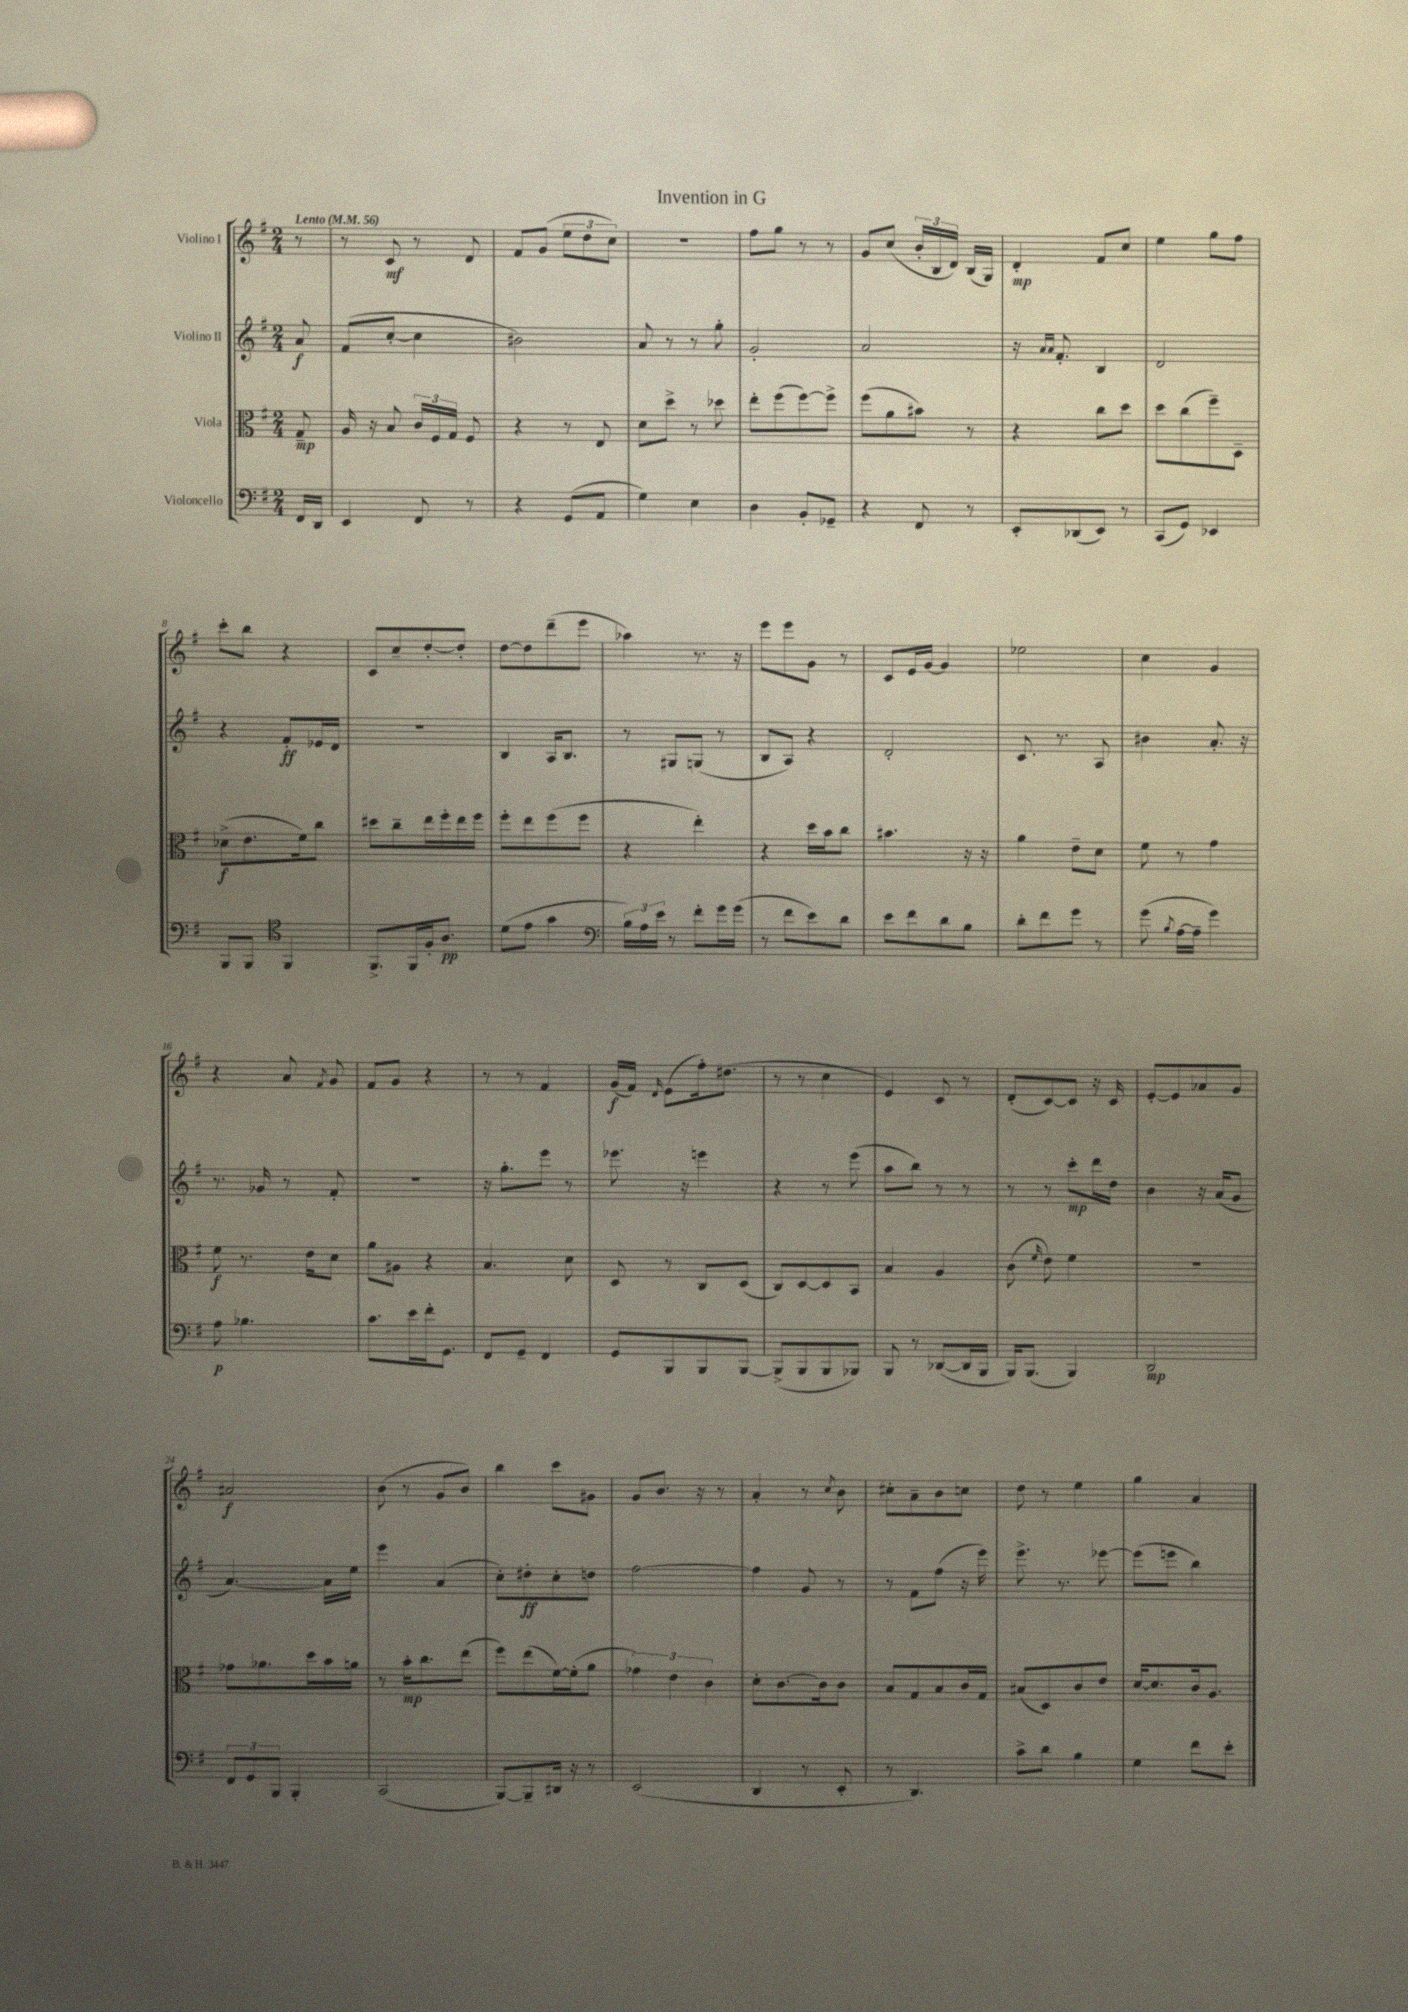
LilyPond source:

\header { title = "Invention in G" }
<<
\new StaffGroup <<
\new Staff = "s0" \with { instrumentName = "Violino I" } {
    \clef treble \key g \major \numericTimeSignature \time 2/4 \partial 8 \tempo "Lento" 4 = 56
    \autoBeamOff r8 |
    r8 c'8\mf r8 d'8 |
    fis'8[ g'8]( \tuplet 3/2 { e''8[ d''8 c''8]) } |
    R2 |
    fis''8[ g''8] r8 r8 |
    g'8[ c''8]( \tuplet 3/2 { b'16[-. b16 d'16]) } b16[( g16]) |
    d'4-.\mp fis'8[ c''8] |
    e''4 g''8[ fis''8] |
    c'''8[-. b''8] r4 |
    c'8[ c''8-- d''8~-. d''8]-. |
    d''8[~ d''8 d'''8--( e'''8] |
    aes''4) r8. r16 |
    e'''8[ e'''8 g'8] r8 |
    c'8[ e'16 g'16]~ g'4 |
    ees''2 |
    c''4 g'4 |
    r4 a'8 \acciaccatura { fis'8 } g'8 |
    fis'8[ g'8] r4 |
    r8 r8 fis'4 |
    g'16[\f( fis'16]) \grace { d'16 } e'8[( fis''16-.) dis''8.]( |
    r8 r8 c''4 |
    e'4) c'8 r8 |
    d'8[-.( c'8~) c'8] r16 c'16 |
    e'8[~-. e'8 aes'8 g'8] |
    ais'2\f |
    b'8( r8 g'8[ b'8]) |
    b''4 c'''8[ gis'8] |
    g'8[ b'8.] r16 r8 |
    a'4-. r8 \acciaccatura { c''8 } b'8 |
    cis''8[-. a'8-- b'8 c''8] |
    d''8 r8 e''4 |
    g''4 a'4 \bar "|." |
}
\new Staff = "s1" \with { instrumentName = "Violino II" } {
    \clef treble \key g \major \numericTimeSignature \time 2/4 \partial 8
    \autoBeamOff a'8\f |
    fis'8[( c''8]~-. c''4 |
    bis'2) |
    a'8 r8 r8 g''8-. |
    g'2-. |
    a'2 |
    r16 \grace { a'16[ a'16] } fis'8.-. b4 |
    d'2 |
    r4 fis'8[-.\ff ees'16 d'16] |
    R2 |
    b4 a16[ b8.] |
    r8 gis8[ g8]( r8 |
    b8[ a8]) r4 |
    d'2-. |
    c'8. r8. a8 |
    bis'4 a'8.-. r16 |
    r8. ges'16 r8 fis'8-. |
    R2 |
    r16 g''8.[-. e'''8] r8 |
    ees'''8. r16 e'''4 |
    r4 r8 e'''8( |
    a''8[ b''8]) r8 r8 |
    r8 r8 c'''8[-.\mp d'''16 d''16] |
    b'4 r16 a'16[( g'8] |
    a'4.~) a'16[ e''16] |
    e'''4 a'4( |
    c''8[-.) dis''8-.\ff c''8-. d''8] |
    fis''2~ |
    fis''4 g'8 r8 |
    r8 fis'8[ fis''8]( r16 e'''16) |
    e'''8.-> r8. ees'''8~ |
    ees'''8[( e'''8] b''4) \bar "|." |
}
\new Staff = "s2" \with { instrumentName = "Viola" } {
    \clef alto \key g \major \numericTimeSignature \time 2/4 \partial 8
    \autoBeamOff g8--\mp |
    a16 r16 b8 \tuplet 3/2 { c'16[ fis16 g16] } fis8 |
    r4 r8 e8 |
    d'8[ d''8]-> r8 des''8 |
    e''8[-. fis''8( fis''8~) fis''8]-> |
    fis''8[( a'8 bis'8]) r8 |
    r4 c''8[ d''8] |
    d''8[ c''8( fis''8--) d8]-- |
    des'8[->\f( e'8. fis'16) c''8] |
    dis''8[ c''8-- e''16 fis''16-. e''16 fis''16] |
    fis''8[-. e''8 fis''8( fis''8] |
    r4 e''4-.) |
    r4 d''16[ b'16 c''8] |
    bis'4. r16 r16 |
    a'4 e'8[-- d'8] |
    fis'8 r8 g'4 |
    fis'8\f r8. e'16[ d'8] |
    a'8[ ais8] r4 |
    b4. d'8 |
    d8 r8 c8[ d8]( |
    c8[) d8~ d8 b,8] |
    b4 a4 |
    c'8( \grace { fis'16 } e'8) fis'4 |
    R2 |
    ges'8[ aes'8. d''16 b'16 a'16] |
    r8 b'16[-.\mp c''8. e''8]( |
    fis''8[) e''8( fis'16~) fis'16-.( a'8] |
    \tuplet 3/2 { ges'4) e'4 c'4 } |
    d'8[-. c'8.~ c'16 c'8] |
    b8[ g8 b8 c'16 g16] |
    bis8[( d8) c'8 e'8] |
    d'16[~ d'8. c'16 a8.] \bar "|." |
}
\new Staff = "s3" \with { instrumentName = "Violoncello" } {
    \clef bass \key g \major \numericTimeSignature \time 2/4 \partial 8
    \autoBeamOff fis,16[ d,16] |
    e,4 fis,8 r8 |
    r4 g,8[( a,8] |
    g4) e4 |
    d4 b,8[-. ges,8]-- |
    r4 fis,8 r8 |
    e,8[-. des,8( e,8]) r8 |
    c,8[( g,8]) ees,4 |
    b,,8[ b,,8] \clef tenor fis,4 |
    fis,8.[-> fis,16 fis16-. a8.]\pp |
    d'8[( e'8] g'4 |
    \clef bass \tuplet 3/2 { b16[) a16 e'16] } r8 fis'8[-. g'16 g'16]( |
    r8 fis'8[ e'8) d'8] |
    e'8[ fis'8 d'8 b8] |
    d'8[-. fis'8 g'8] r8 |
    g'8( \acciaccatura { b8 } a16[~ a16]-- g'4) |
    a8\p bes4. |
    c'8.[ e'16 fis'16-. g,8.] |
    fis,8[ g,8]-- fis,4 |
    g,8[ b,,8 b,,8 b,,8]~ |
    b,,8[->( b,,8 b,,8 bes,,8]) |
    b,,8 r8 des,8[~( des,16 b,,16] |
    b,,16[) b,,8.]( b,,4) |
    d,2\mp |
    \tuplet 3/2 { fis,8[ g,8 b,,8] } b,,4-. |
    c,2( |
    b,,8[~) b,,8-- dis,16] r16 r8 |
    e,2( |
    d,4 r8 e,8-. |
    r8 d,4.) |
    c'8[-> d'8] b4 |
    g4 fis'8[ e'8]-. \bar "|." |
}
>>
>>
